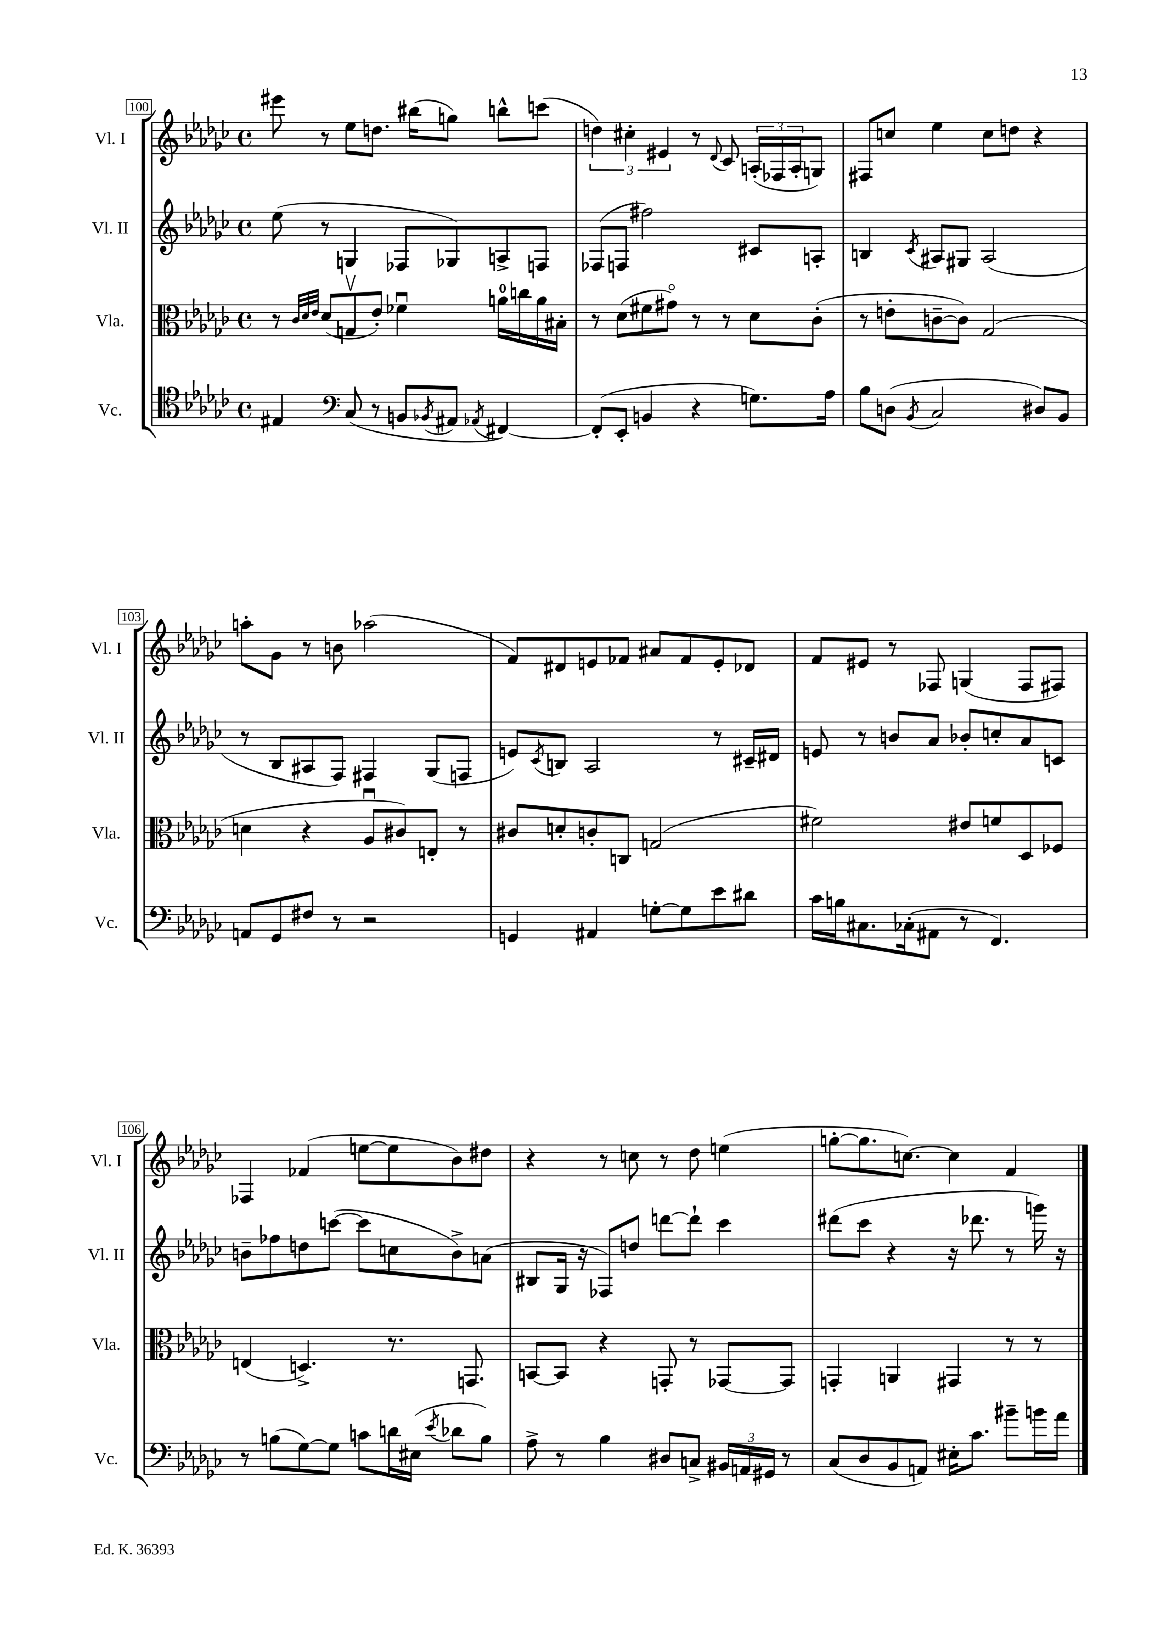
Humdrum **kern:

**kern	**kern	**kern	**kern
*part4	*part3	*part2	*part1
*staff4	*staff3	*staff2	*staff1
*I"Vc.	*I"Vla.	*I"Vl. II	*I"Vl. I
*I'Vc.	*I'Vla.	*I'Vl. II	*I'Vl. I
*clefC4	*clefC3	*clefG2	*clefG2
*k[b-e-a-d-g-c-]	*k[b-e-a-d-g-c-]	*k[b-e-a-d-g-c-]	*k[b-e-a-d-g-c-]
*M4/4	*M4/4	*M4/4	*M4/4
*met(c)	*met(c)	*met(c)	*met(c)
=100	=100	=100	=100
4E#X/	8r	(8ee-\	8eee#X\
.	32qqc-/LLL	.	.
.	32qqd-/	.	.
.	32qqe-/JJJ	.	.
.	(8d-/L	8r	8r
*clefF4	*	*	*
(8C-/	8Gnv/	4Gn/	8ee-\L
8r	8e-'/J)	.	8.ddn\J
8BBn/L	4f-Xu\	8F-X/L	.
.	.	.	(16bb#X\KL
8qBB-X/	.	.	.
8AA#X/J	.	8G-X/)	8ggn\J)
8qAA-X/	.	.	.
[4FF#X/)	16an\LL	8An^/	8bbn^^\L
.	16ccn\	.	.
.	16a\	8Fn/J	(8cccn\J
.	16B#X'\JJ	.	.
=101	=101	=101	=101
(8FF#'/L]	8r	(8F-X/L	6ddn\)
8EE-'/J	(8d-\L	8Fn/J	.
.	.	.	6cc#X'\
4BBn/	8f#X\	2ff#X\)	.
.	.	.	6e#X/
.	8g#X\J)	.	.
4r	8r	.	8r
.	.	.	8qqd-/
.	8r	.	8c-/
8.Gn\L)	8d-\L	8c#X/L	(24An'/LL
.	.	.	24F-X/
.	.	.	24A'/J
.	(8c-'\J	8An'/J	8Gn/J)
16A-\Jk	.	.	.
=102	=102	=102	=102
8B-\L	8r	4Bn/	8F#X/L
(8Dn\J	8en'\L	.	8ccn/J
8qBB-/	.	8qc-/	.
2C-/	[8cn~\	8A#X/L	4ee-\
.	8c\J])	8G#X/J	.
.	(2G-/	(2A#/	8cc\L
.	.	.	8ddn\J
8D#X/L)	.	.	4r
8BB-/J	.	.	.
!!LO:LB:g=z
=103	=103	=103	=103
8AAn/L	4dn\	8r	8aan'\L
8GG-/	.	8B-/L	8g-\J
8F#X/J	4r	8A#X/	8r
8r	.	8F/J)	8bn\
2r	8A-u/L	4F#X/	(2aa-X\
.	8c#X/)	.	.
.	8En'/J	(8G-/L	.
.	8r	8Fn/J	.
=104	=104	=104	=104
4GGn/	8c#X/L	8en/L)	8f/L)
.	.	8qc-/	.
.	8dn'/	8Bn/J	8d#X/
4AA#X/	8cn'/	2A-/	8en/
.	8Cn/J	.	8f-X/J
[8Gn'\L	(2Gn/	.	8a#X/L
8G\]	.	.	8f-/
8e-\	.	8r	8e'/
8d#X\J	.	16c#X~/LL	8d-X/J
.	.	16d#X/JJ	.
=105	=105	=105	=105
16c-\LL	2f#X\)	8en/	8f/L
16Bn\J	.	.	.
8.C#X\	.	8r	8e#X/J
.	.	8bn/L	8r
(16C-X'\k	.	.	.
8AA#X\J	.	8a-/J	8F-X/
8r	8e#X/L	8b-X'/L	(4Gn/
4.FF/)	8fn/	8ccn'/	.
.	8D-/	8a-/	8F-/L
.	8F-X/J	8cn/J	8F#X/J)
!!LO:LB:g=z
=106	=106	=106	=106
8r	(4En/	8bn~\L	4F-X/
(8Bn\L	.	8ff-X\	.
[8G-\)	4.Dn^/)	8ddn\	(4f-X/
8G-\J]	.	([8cccn\J	.
8cn\L	.	8ccc\L]	[8een\L
16dn\L	8.r	8ccn\	8ee\]
(16E#X\JJ	.	.	.
8qe-/	.	.	.
8d-X\L	.	8b^\)	8b-\)
.	8.GGn/	.	.
8B\J)	.	(8an\J	8dd#X\J
=107	=107	=107	=107
8A-^\	[8BBn/L	8B#X/L	4r
8r	8BB/J]	16G-/Jk	.
.	.	16r	.
4B-\	4r	8F-X/L)	8r
.	.	8ddn/J	8ccn\
8D#X/L	8GGn'/	[8dddn\L	8r
8Cn^/J	8r	8ddd`\J]	8dd-\
24BB#X/LL	[8GG-X/L	4ccc-\	(4een\
24AAn/	.	.	.
24GG#X/JJ	.	.	.
8r	8GG-/J]	.	.
=108	=108	=108	=108
(8C-/L	4GGn'/	(8ddd#X\L	[8ggn'\L
8D-/	.	8ccc-\J	8.gg\]
8BB-/	4AAn/	4r	.
.	.	.	[8.ccn\J)
8AAn/J)	.	.	.
16E#X'\KL	4GG#X/	16r	4cc\]
8.c-\J	.	8.ddd-X\	.
8b#X~\L	8r	8r	4f/
16bn\L	8r	16gggn\)	.
16a-\JJ	.	16r	.
==	==	==	==
*-	*-	*-	*-
